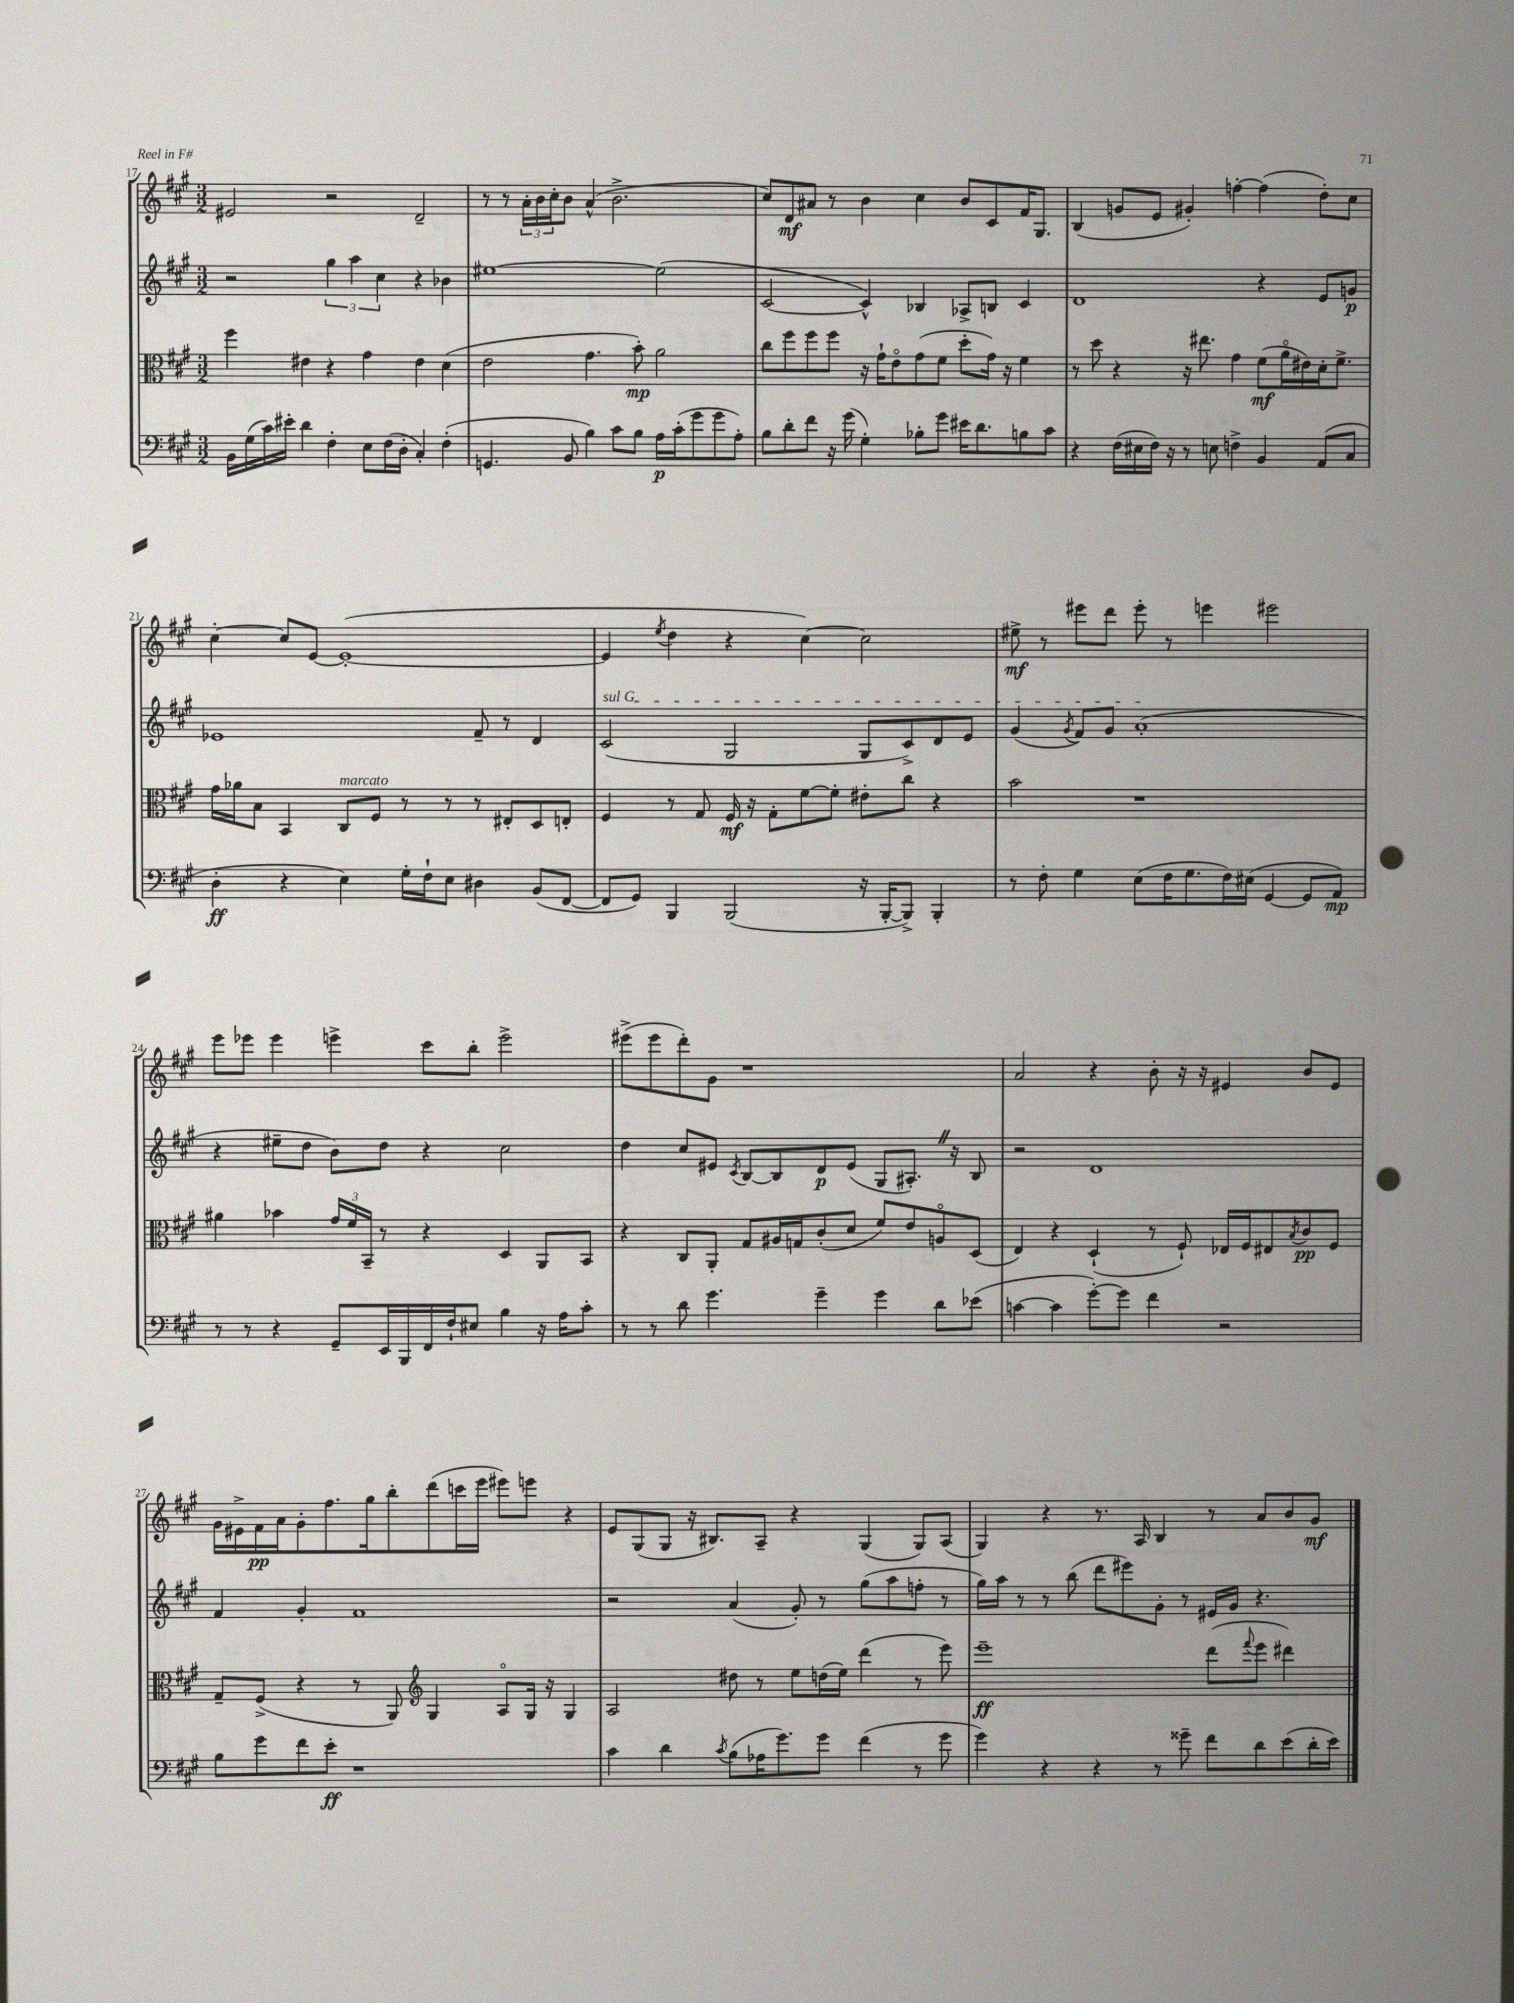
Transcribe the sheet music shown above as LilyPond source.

<<
\new StaffGroup <<
\new Staff = "s0" {
    \clef treble \key a \major \numericTimeSignature \time 3/2
    eis'2 r2 d'2-- |
    r8 r8 \tuplet 3/2 { a'16-. b'16 cis''16-. } b'8 a'4-^( b'2.-> |
    cis''8) d'8\mf ais'8 r8 b'4 cis''4 b'8 cis'8 fis'16 gis8. |
    b4( g'8 e'8 gis'4-.) f''4~-. f''4( d''8-.) cis''8 |
    cis''4~-. cis''8 e'8~ e'1~-.( |
    e'4 \acciaccatura { e''8 } d''4 r4 cis''4~) cis''2 |
    eis''8->\mf r8 eis'''8 d'''8 eis'''8-. r8 e'''4 eis'''2 |
    e'''8 ees'''8 ees'''4 e'''4-> cis'''8 b''8-. e'''2-> |
    eis'''8->( eis'''8 d'''8-.) gis'8 r1 |
    a'2 r4 b'8-. r16 r16 eis'4 b'8 eis'8 |
    gis'16 eis'16-> fis'16\pp a'16 gis'8-. fis''8. gis''16 b''8-. d'''8( c'''16 e'''16 eis'''8) e'''8 r4 |
    e'8 gis8( gis8 r16 bis8.) a8-- r4 gis4( gis8) a8( |
    gis4) r4 r8. a16 b4 r8 a'8 b'8 gis'8\mf \bar "|." |
}
\new Staff = "s1" {
    \clef treble \key a \major \numericTimeSignature \time 3/2
    r2 \tuplet 3/2 { gis''4 a''4 cis''4 } r4 bes'4 |
    eis''1~ eis''2( |
    cis'2~ cis'4-^) bes4 aes8-> b8 cis'4 |
    d'1 r4 e'8 g'8\p |
    ees'1 fis'8-- r8 d'4 |
    \once \override TextSpanner.bound-details.left.text = \markup { \italic "sul G" } cis'2\startTextSpan( gis2 gis8 cis'8->) d'8 e'8 |
    gis'4( \acciaccatura { gis'8 } fis'8) gis'8 a'1-.\stopTextSpan( |
    r4 eis''8-- d''8 b'8) d''8 r4 cis''2 |
    d''4 cis''8 eis'8 \acciaccatura { cis'8 } b8~ b8 d'8\p eis'8( gis8 ais8.-.) \once \override BreathingSign.text = \markup { \musicglyph "scripts.caesura.straight" } \breathe r16 b8 |
    r2 d'1 |
    fis'4 gis'4-. fis'1 |
    r2 a'4( gis'8-.) r8 gis''8( a''8 f''8-. r8 |
    gis''16) a''16 r8 r8 b''8( d'''8 eis'''8) gis'8-. r8 eis'16 gis'16 r4. \bar "|." |
}
\new Staff = "s2" {
    \clef alto \key a \major \numericTimeSignature \time 3/2
    fis''4 eis'4 r4 gis'4 eis'4 d'4( |
    e'2 gis'4. b'8-.\mp) a'2 |
    cis''8 fis''8 fis''8 fis''8 r16 gis'16-! e'8\flageolet gis'8( fis'8 d''8-. gis'16) r16 fis'4 |
    r8 d''8 r4 r16 eis''8. gis'4 fis'8\mf( a'16\flageolet eis'16) d'16-. fis'8.-> |
    gis'16 aes'16 b8 b,4 cis8^\markup { \italic "marcato" } fis8 r8 r8 r8 eis8-. d8 e8-. |
    fis4 r8 gis8 fis16\mf r16 gis8-. fis'8~ fis'8-. eis'8-. cis''8 r4 |
    b'2 r1 |
    ais'4 bes'4 \tuplet 3/2 { gis'16 fis'16 b,16-- } r8 r4 d4 a,8 b,8 |
    r4 cis8 a,8-. gis8 ais16 g16 cis'8-.( d'8 fis'8) e'8 a8\flageolet d8( |
    e4) r4 d4-!( r8 fis8-!) ees16 fis16 eis8 \acciaccatura { b8 } cis'8\pp fis8 |
    gis8-- fis8->( r4 r8 a,8) \clef treble gis4 a8\flageolet gis16 r16 gis4 |
    a2 dis''8 r8 e''8 d''16( e''16) d'''4( r8 e'''8) |
    e'''1--\ff d'''8( \appoggiatura { fis'''8 } e'''8 dis'''4) \bar "|." |
}
\new Staff = "s3" {
    \clef bass \key a \major \numericTimeSignature \time 3/2
    b,16 gis16( cis'16) eis'16-. d'4 fis4-. e8 fis16( d16-. cis4-.) fis4-.( |
    g,4. b,8 b4) cis'8 b8 a16\p cis'16-.( gis'8 gis'8 a8-.) |
    b8 d'8-. fis'8 r16 gis'16( gis4-.) bes8-. gis'8 eis'16 d'8. b8 cis'8 |
    r4 fis16( eis16 fis16) r16 r8 e8 f4-> b,4 a,8( cis8 |
    d4-.\ff r4 e4) gis16-. fis16-! e8 dis4 b,8( fis,8~ |
    fis,8 gis,8) b,,4 b,,2( r16 b,,16~-. b,,8->) b,,4-. |
    r8 fis8-. gis4 e8( fis16 gis8. fis16) eis16( gis,4~ gis,8 a,8\mp) |
    r8 r8 r4 gis,8-- e,16 b,,16 fis,16 fis16-! eis8 b4 r16 a16 cis'8-. |
    r8 r8 d'8 gis'4. gis'4-- gis'4 d'8 ees'8( |
    c'4~ c'4 gis'8~-.) gis'8 fis'4 r2 |
    b8 gis'8 fis'8 e'8-.\ff r1 |
    cis'4 d'4 \acciaccatura { cis'8 } b8( aes16 gis'8.) gis'8 fis'4( r8 gis'8 |
    gis'4) r4 r4 r8 gisis'8-- fis'8 d'8 e'8( d'16-. e'16) \bar "|." |
}
>>
>>
\layout { \context { \Score currentBarNumber = #17 } }
